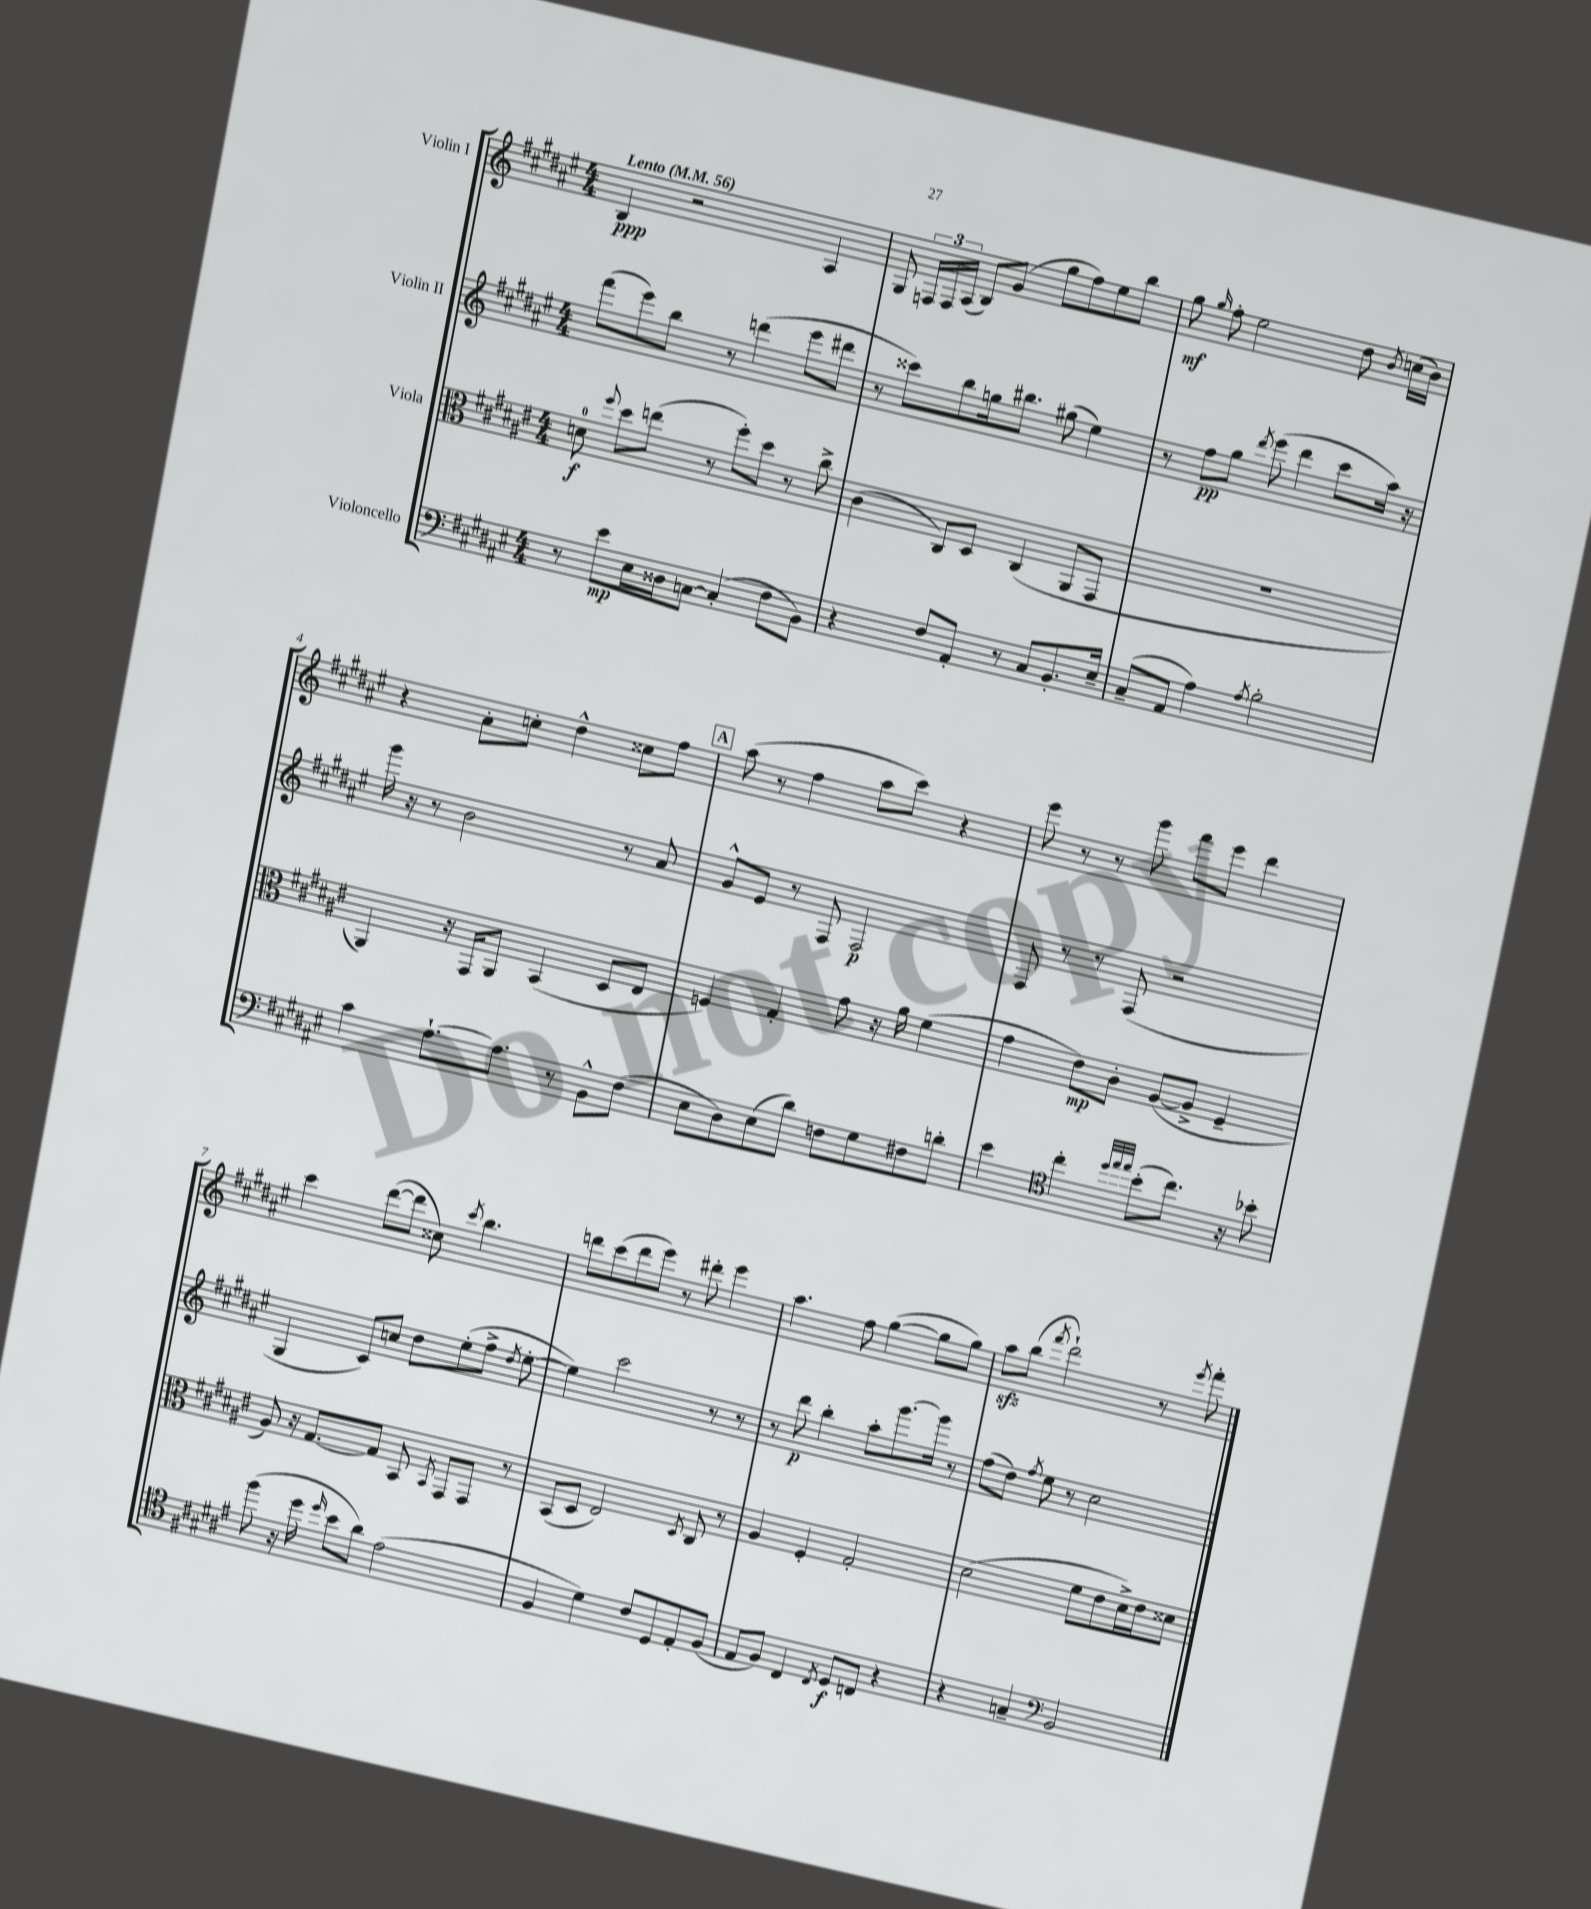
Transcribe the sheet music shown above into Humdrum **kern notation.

**kern	**dynam	**kern	**dynam	**kern	**dynam	**kern	**dynam
*part4	*part4	*part3	*part3	*part2	*part2	*part1	*part1
*staff4	*staff4	*staff3	*staff3	*staff2	*staff2	*staff1	*staff1
*I"Violoncello	*	*I"Viola	*	*I"Violin II	*	*I"Violin I	*
*clefF4	*	*clefC3	*	*clefG2	*	*clefG2	*
*k[f#c#g#d#a#e#]	*	*k[f#c#g#d#a#e#]	*	*k[f#c#g#d#a#e#]	*	*k[f#c#g#d#a#e#]	*
*M4/4	*	*M4/4	*	*M4/4	*	*M4/4	*
*MM56	*	*MM56	*	*MM56	*	*MM56	*
=1	=1	=1	=1	=1	=1	=1	=1
!	!	!	!	!	!	!LO:TX:a:B:t=Lento	!
8r	.	8dn\	f	(8fff#\L	.	4B/	ppp
.	.	8qqff#/	.	.	.	.	.
8e#\L	mp	8dd#\L	.	8eee#\)	.	.	.
16E#\L	.	(8een\J	.	8bb\J	.	2r	.
16D##X\J	.	.	.	.	.	.	.
[8Cn\J	.	8r	.	8r	.	.	.
(4C'/]	.	8ff#'\L)	.	(4dddn\	.	.	.
.	.	8dd#\J	.	.	.	.	.
8F#\L	.	8r	.	8eee#\L	.	4A#/	.
8BB\J)	.	8cc#^\	.	8ddd#X\J	.	.	.
=2	=2	=2	=2	=2	=2	=2	=2
4r	.	(4c#\	.	8r	.	8G#/	.
.	.	.	.	8ccc##X\L)	.	24Fn/LL	.
.	.	.	.	.	.	24F/	.
.	.	.	.	.	.	(24A#/JJ	.
8F#/L	.	8C#/L)	.	8bb\	.	8B/L)	.
8AA#'/J	.	8D#/J	.	16ggn\k	.	(8g#/J	.
.	.	.	.	8.bb#X\J	.	.	.
8r	.	(4C#/	.	.	.	8gg#\L	.
8C#/L	.	.	.	(8gg#X\	.	8ff#\)	.
8.BB'/	.	8AA#/L	.	4ee#\)	.	8ee#\	.
.	.	8GG#/J	.	.	.	8bb\J	.
16E#~/Jk	.	.	.	.	.	.	.
=3	=3	=3	=3	=3	=3	=3	=3
(8C#~/L	.	1r	.	8r	.	8gg#\	mf
.	.	.	.	.	.	16qqgg#/	.
8AA#/J	.	.	.	8ff#\L	pp	8ff#'\	.
4A#\)	.	.	.	8gg#\J	.	2ee#\	.
.	.	.	.	8qddd#/	.	.	.
.	.	.	.	(8eee#\	.	.	.
8qA#/	.	.	.	.	.	.	.
2B'\	.	.	.	4ddd#\	.	.	.
.	.	.	.	8ccc#\L	.	8dd#\	.
.	.	.	.	.	.	8qb/	.
.	.	.	.	16aa#\Jk)	.	(16ccn\LL	.
.	.	.	.	16r	.	16b\JJ)	.
!!LO:LB:g=z
=4	=4	=4	=4	=4	=4	=4	=4
4c#\	.	4AA#/)	.	16ggg#\	.	4r	.
.	.	.	.	16r	.	.	.
.	.	.	.	8r	.	.	.
[8.A#`\L	.	16r	.	2b\	.	8a#'\L	.
.	.	16GG#/KL	.	.	.	.	.
.	.	8AA#/J	.	.	.	8ccn'\J	.
8.A#\J]	.	.	.	.	.	.	.
.	.	(4BB/	.	.	.	4dd#^^\	.
8r	.	.	.	.	.	.	.
8BB^^\L	.	8D#/L	.	8r	.	8cc##X\L	.
(8F#\J	.	8E#/J	.	8a#/	.	8ff#\J	.
!!LO:REH:place=s1:t=A
=5	=5	=5	=5	=5	=5	=5	=5
8E#\L	.	4Fn/)	.	8g#^^/L	.	(8aa#\	.
8D#\)	.	.	.	8e#/J	.	8r	.
(8E#\	.	4G#'/	.	8r	.	4ff#\	.
8d#\J)	.	.	.	8F#/	.	.	.
8Fn\L	.	8g#\	.	2F#/	p	8aa#\L	.
8G#\	.	16r	.	.	.	8ccc#\J)	.
.	.	16a#\	.	.	.	.	.
8F#X\	.	(4f#\	.	.	.	4r	.
8dn'\J	.	.	.	.	.	.	.
=6	=6	=6	=6	=6	=6	=6	=6
4e#\	.	4g#\	.	8F#/	.	8eee#\	.
.	.	.	.	8r	.	8r	.
*clefC4	*	*	*	*	*	*	*
4cc#'\	.	8e#\L)	mp	8r	.	8r	.
.	.	8c#'\J	.	(8F#/	.	8ggg#\	.
32qqdd#/LLL	.	.	.	.	.	.	.
32qqee#/	.	.	.	.	.	.	.
32qqee#/JJJ	.	.	.	.	.	.	.
(8b'\L	.	([8A#/L	.	2r	.	8fff#\L	.
8.cc#\J)	.	8A#^/J]	.	.	.	8eee#\J	.
.	.	4F#~/	.	.	.	4ddd#\	.
16r	.	.	.	.	.	.	.
8b-X'\	.	.	.	.	.	.	.
!!LO:LB:g=z
=7	=7	=7	=7	=7	=7	=7	=7
(8ff#\	.	8A#/)	.	4G#/	.	4ccc#\	.
16r	.	16r	.	.	.	.	.
16dd#\	.	[8.G#/L	.	.	.	.	.
16qqdd#/	.	.	.	.	.	.	.
8b\L	.	.	.	8c#/L)	.	([8ddd#\L	.
8a#\J)	.	8G#/J]	.	8ccn/J	.	8ddd#\J]	.
(2e#\	.	8BB/	.	8dd#\L	.	8cc##X\)	.
.	.	8qBB/	.	.	.	8qccc#/	.
.	.	8GG#/L	.	(8ee#'\	.	4.bb\	.
.	.	8GG#/J	.	8ff#^\J	.	.	.
.	.	.	.	8qdd#/	.	.	.
.	.	8r	.	[8ee#'\	.	.	.
=8	=8	=8	=8	=8	=8	=8	=8
4F#/	.	(8BB/L	.	4ee#\])	.	8dddn\L	.
.	.	8D#/J	.	.	.	(8ccc#\	.
4d#\)	.	2E#/)	.	2ccc#\	.	8ddd\	.
.	.	.	.	.	.	8eee#\J)	.
8c#/L	.	.	.	.	.	8r	.
8D#/	.	.	.	.	.	8ddd#X'\	.
.	.	8qD#/	.	.	.	.	.
8E#'/	.	8C#/	.	8r	.	4eee#\	.
(8F#/J	.	8r	.	8r	.	.	.
=9	=9	=9	=9	=9	=9	=9	=9
8E#/L	.	4A#/	.	8r	.	4.aa#\	.
8F#/J)	.	.	.	8ddd#\	p	.	.
4C#/	.	4F#'/	.	4bb'\	.	.	.
.	.	.	.	.	.	8ff#\	.
8qC#/	.	.	.	.	.	.	.
8D#/L	f	2G#'/	.	8aa#'\L	.	([4gg#\	.
8Cn/J	.	.	.	[8.ggg#\	.	.	.
4r	.	.	.	.	.	8gg#\L]	.
.	.	.	.	16ggg#\Jk]	.	.	.
.	.	.	.	8r	.	8gg#\J)	.
=10	=10	=10	=10	=10	=10	=10	=10
4r	.	(2d#\	.	(8ff#\L	.	8aa#zz\L	.
.	.	.	.	8dd#\J)	.	(8bb\J	.
.	.	.	.	8qff#/	.	8qfff#/	.
4Gn~/	.	.	.	8ee#\	.	2ddd#`\)	.
.	.	.	.	8r	.	.	.
*clefF4	*	*	*	*	*	*	*
2BB/	.	8f#\L	.	2cc#\	.	.	.
.	.	8e#\	.	.	.	.	.
.	.	16d#^\L)	.	.	.	8r	.
.	.	16e#\J	.	.	.	.	.
.	.	.	.	.	.	8qeee#/	.
.	.	8d##X\J	.	.	.	8fff#'\	.
==	==	==	==	==	==	==	==
*-	*-	*-	*-	*-	*-	*-	*-
